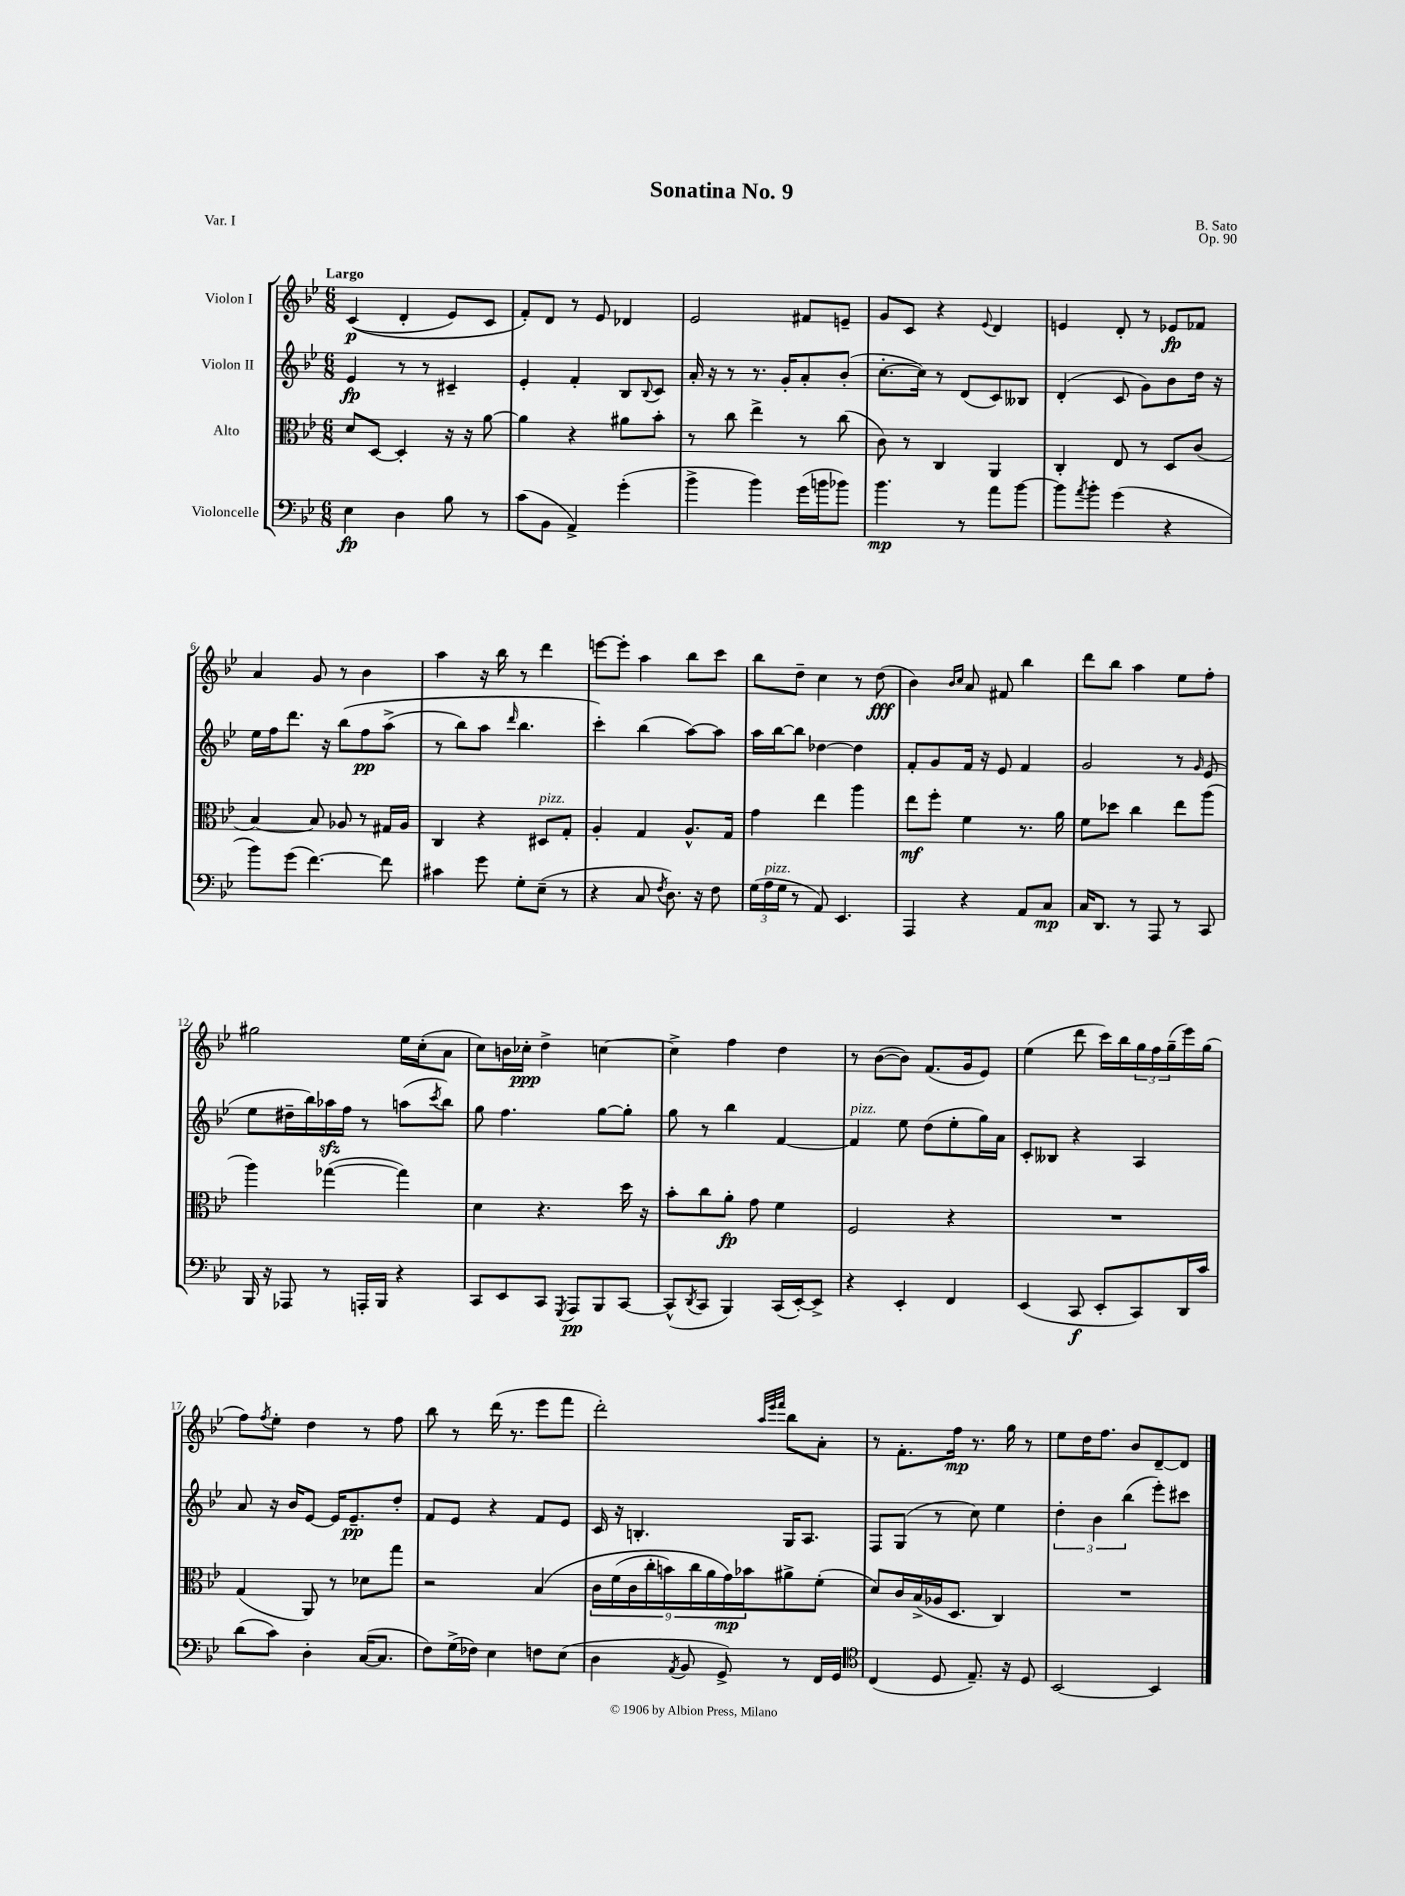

**kern	**dynam	**kern	**dynam	**kern	**dynam	**kern	**dynam
*part4	*part4	*part3	*part3	*part2	*part2	*part1	*part1
*staff4	*staff4	*staff3	*staff3	*staff2	*staff2	*staff1	*staff1
*I"Violoncelle	*	*I"Alto	*	*I"Violon II	*	*I"Violon I	*
*clefF4	*	*clefC3	*	*clefG2	*	*clefG2	*
*k[b-e-]	*	*k[b-e-]	*	*k[b-e-]	*	*k[b-e-]	*
*M6/8	*	*M6/8	*	*M6/8	*	*M6/8	*
=1	=1	=1	=1	=1	=1	=1	=1
!	!	!	!	!	!	!LO:TX:a:B:t=Largo	!
4E-\	fp	8d/L	.	4e-/	fp	((4c/	p
.	.	[8D/J	.	.	.	.	.
4D\	.	4D'/]	.	8r	.	4d'/	.
.	.	.	.	8r	.	.	.
8B-\	.	16r	.	4c#X~/	.	8e-/L)	.
.	.	16r	.	.	.	.	.
8r	.	[8a\	.	.	.	8c/J	.
=2	=2	=2	=2	=2	=2	=2	=2
(8c\L	.	4a\]	.	4e-'/	.	8f'/L)	.
8BB-\J	.	.	.	.	.	8d/J	.
4AA^/)	.	4r	.	4f'/	.	8r	.
.	.	.	.	.	.	8e-/	.
(4g'\	.	8a#X\L	.	8B-/L	.	4d-X/	.
.	.	.	.	8qqB-/	.	.	.
.	.	8b-'\J	.	8c/J	.	.	.
=3	=3	=3	=3	=3	=3	=3	=3
4b-^\	.	8r	.	16a'/	.	2e-/	.
.	.	.	.	16r	.	.	.
.	.	8cc\	.	8r	.	.	.
4b-\)	.	4ee-^\	.	8.r	.	.	.
.	.	.	.	16g'/KL	.	.	.
(16g\LL	.	8r	.	8a'/	.	8f#X/L	.
16bn\J	.	.	.	.	.	.	.
8b-X\J)	.	(8cc\	.	(8b-'/J	.	8en~/J	.
=4	=4	=4	=4	=4	=4	=4	=4
4.b-\	mp	8c\)	.	[8.cc'\L	.	8g/L	.
.	.	8r	.	.	.	8c/J	.
.	.	.	.	16cc\Jk])	.	.	.
.	.	4C/	.	8r	.	4r	.
8r	.	.	.	(8d/L	.	.	.
.	.	.	.	.	.	8qqe-/	.
8a\L	.	4AA/	.	8c/)	.	4d/	.
[8b-\J	.	.	.	8B--X/J	.	.	.
=5	=5	=5	=5	=5	=5	=5	=5
8b-\L]	.	4C'/	.	(4d'/	.	4en/	.
8qa/	.	.	.	.	.	.	.
8b-'\J	.	.	.	.	.	.	.
(4g\	.	8E-/	.	8c/	.	8d'/	.
.	.	8r	.	8g\L)	.	8r	.
4r	.	8D/L	.	8b-\	.	8e-X/L	fp
.	.	(8c/J	.	16dd\Jk	.	8f-X/J	.
.	.	.	.	16r	.	.	.
!!LO:LB:g=z
=6	=6	=6	=6	=6	=6	=6	=6
8b-\L)	.	[4B-/)	.	16ee-\LL	.	4a/	.
.	.	.	.	16ff\J	.	.	.
(8g\J	.	.	.	8.ddd\J	.	.	.
[4.f\)	.	8B-/]	.	.	.	8g/	.
.	.	.	.	16r	.	.	.
.	.	8A-X/	.	(8bb-\L	.	8r	.
.	.	8r	.	8ff\	pp	4b-\	.
8f\]	.	16G#X/LL	.	(8aa^\J	.	.	.
.	.	16A-/JJ	.	.	.	.	.
=7	=7	=7	=7	=7	=7	=7	=7
4c#X\	.	4C/	.	8r	.	4aa\	.
.	.	.	.	8bb-\L)	.	.	.
8g\	.	4r	.	8aa\J	.	16r	.
.	.	.	.	.	.	16bb-\	.
.	.	.	.	16qqddd/	.	.	.
8G'\L	.	.	.	4.bb-\	.	8r	.
!	!	!LO:TX:a:i:t=pizz.	!	!	!	!	!
(8E-~\J	.	8D#X/L	.	.	.	4ddd\	.
8r	.	8G'/J	.	.	.	.	.
=8	=8	=8	=8	=8	=8	=8	=8
4r	.	4A'/	.	4ccc'\)	.	[8eeen\L	.
.	.	.	.	.	.	8eee'\J]	.
8C/	.	4G/	.	(4bb-\	.	4aa\	.
8qF/	.	.	.	.	.	.	.
8.D\)	.	.	.	.	.	.	.
.	.	8.A^^/L	.	[8aa\L)	.	8bb-\L	.
16r	.	.	.	.	.	.	.
8F\	.	.	.	8aa\J]	.	8ccc\J	.
.	.	16G/Jk	.	.	.	.	.
=9	=9	=9	=9	=9	=9	=9	=9
(24G\LL	.	4g\	.	16aa\LL	.	8bb-\L	.
!LO:TX:a:i:t=pizz.	!	!	!	!	!	!	!
24A\	.	.	.	.	.	.	.
.	.	.	.	[16bb-\J	.	.	.
24G\JJ	.	.	.	.	.	.	.
8r	.	.	.	8bb-\J]	.	8dd~\J	.
8AA/)	.	4ee-\	.	[4dd-X\	.	4cc\	.
4.EE-/	.	.	.	.	.	.	.
.	.	4aa\	.	4dd-\]	.	8r	.
.	.	.	.	.	.	(8dd\	fff
=10	=10	=10	=10	=10	=10	=10	=10
4AAA/	.	8ee-\L	mf	8f'/L	.	4b-\)	.
.	.	8ff'\J	.	8g/	.	.	.
.	.	.	.	.	.	16qqb-/LL	.
.	.	.	.	.	.	16qqcc/JJ	.
4r	.	4f\	.	16f/Jk	.	8a/	.
.	.	.	.	16r	.	.	.
.	.	.	.	8e-/	.	8f#X/	.
8AA/L	.	8.r	.	4f/	.	4bb-\	.
8C/J	mp	.	.	.	.	.	.
.	.	16a\	.	.	.	.	.
=11	=11	=11	=11	=11	=11	=11	=11
16C/KL	.	8f\L	.	2g/	.	8ddd\L	.
8.DD/J	.	.	.	.	.	.	.
.	.	8dd-X\J	.	.	.	8bb-\J	.
8r	.	4cc\	.	.	.	4aa\	.
8AAA/	.	.	.	.	.	.	.
8r	.	8ee-\L	.	8r	.	8ee-\L	.
.	.	.	.	16qqg/	.	.	.
8CC/	.	(8aa\J	.	(8e-/	.	8ff'\J	.
!!LO:LB:g=z
=12	=12	=12	=12	=12	=12	=12	=12
16BBB-/	.	4aa\)	.	8ee-\L	.	2gg#X\	.
16r	.	.	.	.	.	.	.
8AAA-X/	.	.	.	16dd#X~\L	.	.	.
.	.	.	.	16bb-\)	.	.	.
8r	.	([4gg-X\	.	16aa-Xzz\	.	.	.
.	.	.	.	16ff\JJ	.	.	.
16AAAn'/LL	.	.	.	8r	.	.	.
16BBB-/JJ	.	.	.	.	.	.	.
4r	.	4gg-\])	.	(8aan\L	.	16ee-\LL	.
.	.	.	.	.	.	(16cc'\J	.
.	.	.	.	8qccc/	.	.	.
.	.	.	.	8bb-\J)	.	8a\J	.
=13	=13	=13	=13	=13	=13	=13	=13
8CC/L	.	4d\	.	8gg\	.	8cc\L)	.
8EE-/	.	.	.	4.ff\	.	16bn\L	.
.	.	.	.	.	.	16cc-X'\JJ	ppp
8CC/J	.	4.r	.	.	.	4dd^\	.
8qGGG/	.	.	.	.	.	.	.
8AAA/L	pp	.	.	.	.	.	.
8BBB-/	.	.	.	[8gg\L	.	[4ccn\	.
[8CC/J	.	16dd\	.	8gg'\J]	.	.	.
.	.	16r	.	.	.	.	.
=14	=14	=14	=14	=14	=14	=14	=14
(8CC^^/L]	.	8b-'\L	.	8gg\	.	4cc^\]	.
8qDD/	.	.	.	.	.	.	.
8CC/J	.	8cc\	.	8r	.	.	.
4BBB-/)	.	8a'\J	fp	4bb-\	.	4ff\	.
.	.	8g\	.	.	.	.	.
(16CC/LL	.	4f\	.	[4f/	.	4dd\	.
[16EE-'/J)	.	.	.	.	.	.	.
8EE-^/J]	.	.	.	.	.	.	.
=15	=15	=15	=15	=15	=15	=15	=15
!	!	!	!	!LO:TX:a:i:t=pizz.	!	!	!
4r	.	2F/	.	4f/]	.	8r	.
.	.	.	.	.	.	([8b-\L	.
4EE-'/	.	.	.	8ee-\	.	8b-\J])	.
.	.	.	.	(8dd\L	.	(8.f/L	.
4FF/	.	4r	.	8ee-'\	.	.	.
.	.	.	.	.	.	16g/k	.
.	.	.	.	16gg\L)	.	8e-/J)	.
.	.	.	.	16a\JJ	.	.	.
=16	=16	=16	=16	=16	=16	=16	=16
(4EE-/	.	2.r	.	8c'/L	.	(4ee-\	.
.	.	.	.	8B--X/J	.	.	.
8CC/	f	.	.	4r	.	8ddd\	.
8EE-'/L	.	.	.	.	.	16ccc\LL)	.
.	.	.	.	.	.	16bb-\	.
8CC/)	.	.	.	4A/	.	24gg\	.
.	.	.	.	.	.	24ff\	.
.	.	.	.	.	.	(24gg~\	.
16DD/L	.	.	.	.	.	16eee-\)	.
16c/JJ	.	.	.	.	.	(16gg\JJ	.
!!LO:LB:g=z
=17	=17	=17	=17	=17	=17	=17	=17
(8d\L	.	(4G/	.	8a/	.	8ff\L)	.
.	.	.	.	.	.	8qff/	.
8c\J)	.	.	.	16r	.	8ee-'\J	.
.	.	.	.	16b-/KL	.	.	.
4D'\	.	8AA/)	.	[8e-/J	.	4dd\	.
.	.	8r	.	16e-/KL]	.	.	.
.	.	.	.	8.e-~/	pp	.	.
([16C/KL	.	8d-X\L	.	.	.	8r	.
8.C/J]	.	.	.	.	.	.	.
.	.	8gg\J	.	8dd'/J	.	8ff\	.
=18	=18	=18	=18	=18	=18	=18	=18
8F\L)	.	2r	.	8f/L	.	8bb-\	.
(16G^\L	.	.	.	8e-/J	.	8r	.
16F-X\JJ)	.	.	.	.	.	.	.
4E-\	.	.	.	4r	.	(16ddd\	.
.	.	.	.	.	.	8.r	.
8Fn\L	.	(4B-/	.	8f/L	.	8eee-\L	.
(8E-\J	.	.	.	8e-/J	.	8fff\J	.
=19	=19	=19	=19	=19	=19	=19	=19
4D\	.	18c\LL	.	16c/	.	2ddd'\)	.
.	.	(18f\	.	.	.	.	.
.	.	.	.	16r	.	.	.
.	.	18c\	.	.	.	.	.
.	.	.	.	4.Bn'/	.	.	.
.	.	18cc'\	.	.	.	.	.
.	.	18bn\)	.	.	.	.	.
8qAA/	.	.	.	.	.	.	.
8BB-/	.	.	.	.	.	.	.
.	.	18cc\	.	.	.	.	.
.	.	18a\	.	.	.	.	.
8GG^/)	.	.	.	.	.	.	.
.	.	18g\)	mp	.	.	.	.
.	.	18b-X\J	.	.	.	.	.
.	.	.	.	.	.	32qqaa/LLL	.
.	.	.	.	.	.	32qqeee-/	.
.	.	.	.	.	.	32qqfff/JJJ	.
8r	.	8a#X^\	.	16G/KL	.	8bb-\L	.
.	.	.	.	8.A/J	.	.	.
16FF/LL	.	(8f'\J	.	.	.	8a'\J	.
16GG/JJ	.	.	.	.	.	.	.
=20	=20	=20	=20	=20	=20	=20	=20
*clefC4	*	*	*	*	*	*	*
(4C/	.	8d/L)	.	8F/L	.	8r	.
.	.	16c/L	.	(8G/J	.	8.f'\L	.
.	.	(16B-^/	.	.	.	.	.
8D/	.	16A-X/J	.	8r	.	.	.
.	.	8.D/J	.	.	.	16ff\Jk	mp
8.E-~/)	.	.	.	8cc\)	.	8.r	.
.	.	4C/)	.	4ee-\	.	.	.
16r	.	.	.	.	.	16gg\	.
8D/	.	.	.	.	.	8r	.
=21	=21	=21	=21	=21	=21	=21	=21
[2BB-/	.	2.r	.	6dd'\	.	8ee-\L	.
.	.	.	.	.	.	16dd\K	.
.	.	.	.	6b-\	.	.	.
.	.	.	.	.	.	8.ff\J	.
.	.	.	.	(6bb-\	.	.	.
.	.	.	.	.	.	8b-/L	.
4BB-/]	.	.	.	8eee-'\L)	.	[8d~/	.
.	.	.	.	8ccc#X\J	.	8d/J]	.
==	==	==	==	==	==	==	==
*-	*-	*-	*-	*-	*-	*-	*-
